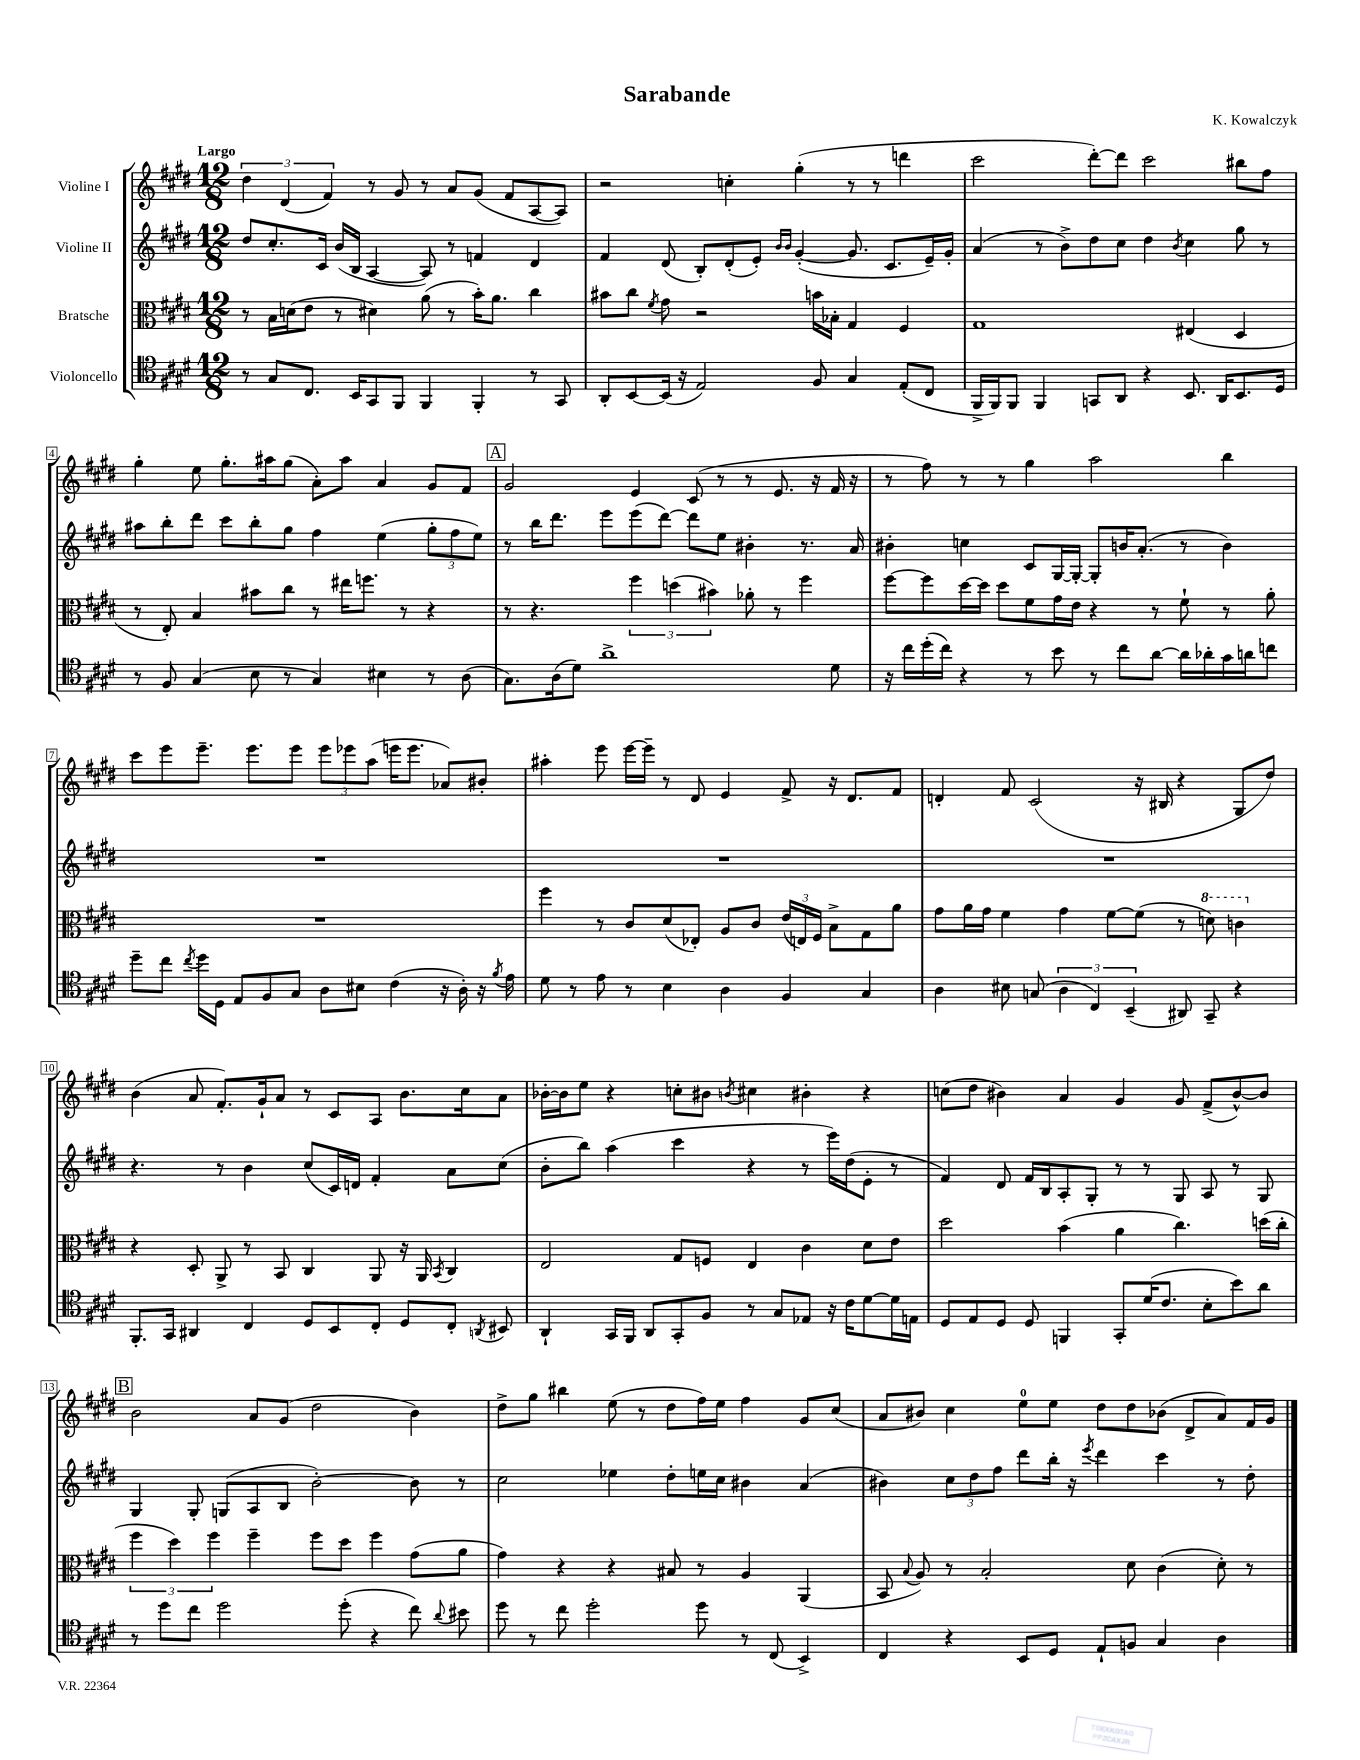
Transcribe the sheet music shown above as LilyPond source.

\header { title = "Sarabande" composer = "K. Kowalczyk" }
<<
\new StaffGroup <<
\new Staff = "s0" \with { instrumentName = "Violine I" } {
    \clef treble \key e \major \numericTimeSignature \time 12/8 \tempo "Largo"
    \autoBeamOff \tuplet 3/2 { dis''4 dis'4( fis'4) } r8 gis'8 r8 a'8[ gis'8]( fis'8[ a8~ a8]) |
    r2 c''4-. gis''4-.( r8 r8 d'''4 |
    cis'''2 dis'''8[~-.) dis'''8] cis'''2 bis''8[ fis''8] |
    gis''4-. e''8 gis''8.[-. ais''16 gis''8]( a'8[-.) ais''8] a'4 gis'8[ fis'8] |
    \mark \markup { \box "A" } gis'2 e'4 cis'8( r8 r8 e'8. r16 fis'16 r16 |
    r8 fis''8) r8 r8 gis''4 a''2 b''4 |
    cis'''8[ e'''8 e'''8.]-- e'''8.[ e'''8] \tuplet 3/2 { e'''8[ ees'''8 a''8]( } e'''16[ e'''8.] aes'8[) bis'8]-. |
    ais''4-. e'''8 e'''16[~ e'''16]-- r8 dis'8 e'4 fis'8-> r16 dis'8.[ fis'8] |
    d'4-. fis'8 cis'2( r16 bis16 r4 gis8[ dis''8]) |
    b'4( a'8 fis'8.[-.) gis'16-! a'8] r8 cis'8[ a8] b'8.[ cis''16 a'8] |
    bes'16[~-. bes'16 e''8] r4 c''8[-. bis'8] \acciaccatura { b'8 } cis''4 bis'4-. r4 |
    c''8[( dis''8] bis'4) a'4 gis'4 gis'8 fis'8[->( bis'8~-^) bis'8] |
    \mark \markup { \box "B" } b'2 a'8[ gis'8]( dis''2 b'4) |
    dis''8[-> gis''8] bis''4 e''8( r8 dis''8[ fis''16) e''16] fis''4 gis'8[ cis''8]( |
    a'8[ bis'8]) cis''4 e''8[-0 e''8] dis''8[ dis''8 bes'8]( dis'8[-> a'8) fis'16 gis'16] \bar "|." |
}
\new Staff = "s1" \with { instrumentName = "Violine II" } {
    \clef treble \key e \major \numericTimeSignature \time 12/8
    \autoBeamOff dis''8[ cis''8.-. cis'16] b'16[( b16] a4~ a8) r8 f'4 dis'4 |
    fis'4 dis'8( b8[-.) dis'8-.( e'8]-.) \grace { b'16[ b'16] } gis'4~-.( gis'8. cis'8.[ e'16--) gis'16]-. |
    a'4( r8 b'8[->) dis''8 cis''8] dis''4 \acciaccatura { b'8 } cis''4 gis''8 r8 |
    ais''8[ b''8-. dis'''8] cis'''8[ b''8-. gis''8] fis''4 e''4( \tuplet 3/2 { gis''8[-. fis''8 e''8]) } |
    \mark \markup { \box "A" } r8 b''16[ dis'''8.] e'''8[ e'''8( dis'''8]~) dis'''8[ e''8] bis'4-. r8. a'16 |
    bis'4-. c''4 cis'8[ gis16~ gis16]~-. gis8[-. b'16 a'8.]-.( r8 b'4) |
    R1. |
    R1. |
    R1. |
    r4. r8 b'4 cis''8[( cis'16) d'16] fis'4-. a'8[ cis''8]( |
    b'8[-. b''8]) a''4( cis'''4 r4 r8 e'''16[) dis''16( e'8]-. r8 |
    fis'4) dis'8 fis'16[ b16 a8-. gis8]-. r8 r8 gis8 a8 r8 gis8 |
    \mark \markup { \box "B" } gis4 gis8-. g8[( a8 b8] b'2~-.) b'8 r8 |
    cis''2 ees''4 dis''8[-. e''16 cis''16] bis'4 a'4( |
    bis'4) \tuplet 3/2 { cis''8[ dis''8 fis''8] } dis'''8[ b''16]-. r16 \acciaccatura { e'''8 } dis'''4 cis'''4 r8 dis''8-. \bar "|." |
}
\new Staff = "s2" \with { instrumentName = "Bratsche" } {
    \clef alto \key e \major \numericTimeSignature \time 12/8
    \autoBeamOff r8 b16[ d'16( e'8] r8 dis'4) a'8( r8 b'16[-.) a'8.] cis''4 |
    bis'8[ cis''8] \acciaccatura { fis'8 } gis'8 r2 b'16[ bes16]-. gis4 fis4 |
    gis1 eis4( dis4 |
    r8 e8-.) b4 bis'8[ cis''8] r8 eis''16[ f''8.] r8 r4 |
    \mark \markup { \box "A" } r8 r4. \tuplet 3/2 { fis''4 d''4( bis'4) } aes'8-. r8 fis''4 |
    fis''8[~ fis''8 dis''16~ dis''16] dis''8[ fis'8 gis'16 e'16] r4 r8 fis'8-! r8 a'8-. |
    R1. |
    fis''4 r8 cis'8[ dis'8( ees8]-.) a8[ cis'8] \tuplet 3/2 { e'16[( e16) fis16] } b8[-> gis8 a'8] |
    gis'8[ a'16 gis'16] fis'4 gis'4 fis'8[~ fis'8]( r8 \ottava #1 d''8) c''4 \ottava #0 |
    r4 dis8-. a,8-> r8 b,8 cis4 a,8 r16 a,16 \acciaccatura { b,8 } cis4 |
    e2 gis8[ f8] e4 cis'4 dis'8[ e'8] |
    dis''2 b'4( a'4 cis''4.) d''16[( cis''16]-. |
    \mark \markup { \box "B" } \tuplet 3/2 { fis''4 dis''4) fis''4 } fis''4-- fis''8[ dis''8] fis''4 gis'8[( a'8] |
    gis'4) r4 r4 bis8 r8 a4 a,4( |
    b,8 \appoggiatura { b8 } a8) r8 b2-. dis'8 cis'4( dis'8-.) r8 \bar "|." |
}
\new Staff = "s3" \with { instrumentName = "Violoncello" } {
    \clef tenor \key e \major \numericTimeSignature \time 12/8
    \autoBeamOff r8 gis8[ cis8.] b,16[ gis,8 fis,8] fis,4 fis,4-. r8 gis,8 |
    a,8[-. b,8~ b,16]( r16 e2) fis8 gis4 e8[-.( cis8] |
    fis,16[-> fis,16) fis,8] fis,4 g,8[ a,8] r4 b,8. a,16[ b,8. dis16] |
    r8 fis8 gis4( b8 r8 gis4) bis4 r8 a8( |
    \mark \markup { \box "A" } gis8.[) a16( dis'8]) a'1-> dis'8 |
    r16 cis''16[ dis''16-.( cis''16]) r4 r8 b'8 r8 cis''8[ a'8]~ a'16[ aes'16-. gis'16 a'16 c''8] |
    dis''8[-- cis''8] \acciaccatura { cis''8 } dis''16[ dis16] e8[ fis8 gis8] a8[ bis8] cis'4( r16 a16-.) r16 \acciaccatura { fis'8 } e'16 |
    dis'8 r8 e'8 r8 b4 a4 fis4 gis4 |
    a4 bis8 g8( \tuplet 3/2 { a4 cis4) b,4--( } ais,8) gis,8-- r4 |
    fis,8.[-. gis,16] ais,4 cis4 dis8[ b,8 cis8]-. dis8[ cis8]-. \acciaccatura { a,8 } bis,8 |
    a,4-! gis,16[ fis,16] a,8[ gis,8-. fis8] r8 gis8[ ees8] r16 cis'16[ dis'8~ dis'16 e16] |
    dis8[ e8 dis8] dis8 f,4 gis,8[-. dis'16( cis'8.] b8[-. b'8) a'8] |
    \mark \markup { \box "B" } r8 dis''8[ cis''8] dis''2 dis''8-.( r4 cis''8) \appoggiatura { a'8 } bis'8 |
    dis''8 r8 cis''8 dis''2-. dis''8 r8 cis8( b,4->) |
    cis4 r4 b,8[ dis8] e8[-! f8] gis4 a4 \bar "|." |
}
>>
>>
\layout { \context { \Score \override BarNumber.stencil = #(make-stencil-boxer 0.1 0.3 ly:text-interface::print) } }
